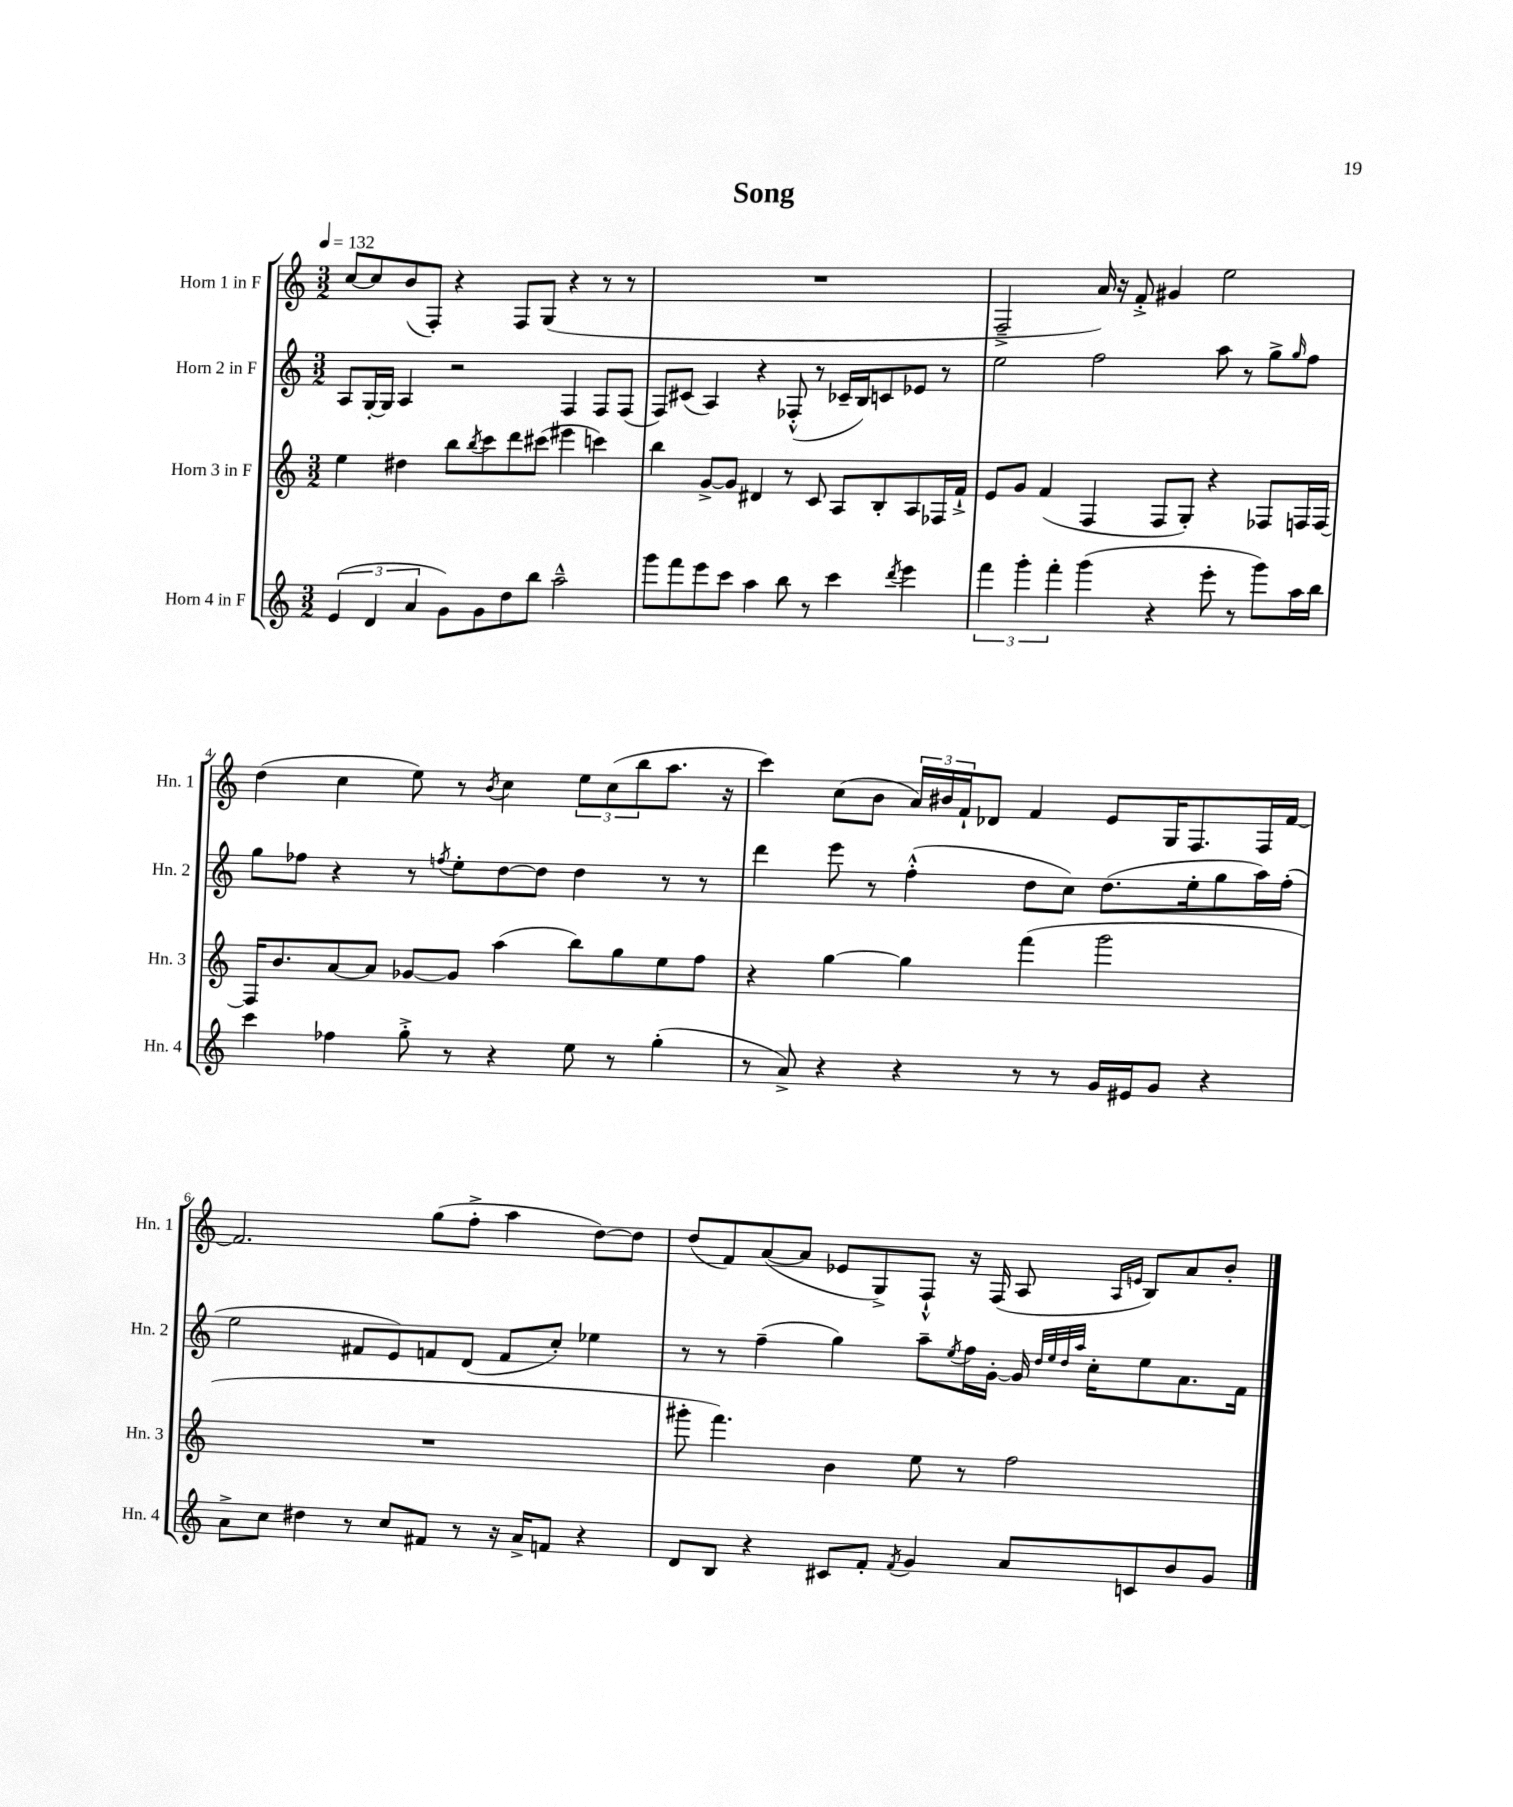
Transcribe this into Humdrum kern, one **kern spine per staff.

**kern	**kern	**kern	**kern
*part4	*part3	*part2	*part1
*staff4	*staff3	*staff2	*staff1
*I"Horn 4 in F	*I"Horn 3 in F	*I"Horn 2 in F	*I"Horn 1 in F
*I'Hn. 4	*I'Hn. 3	*I'Hn. 2	*I'Hn. 1
*clefG2	*clefG2	*clefG2	*clefG2
*k[]	*k[]	*k[]	*k[]
*M3/2	*M3/2	*M3/2	*M3/2
*MM132	*MM132	*MM132	*MM132
=1	=1	=1	=1
(6e/	4ee\	8A/L	[8cc/L
.	.	[16G'/L	8cc/]
6d/	.	.	.
.	.	16G/JJ]	.
.	4dd#X\	4A/	(8b/
6a/	.	.	.
.	.	.	8F'/J)
8g\L)	8bb\L	2r	4r
.	8qbb/	.	.
8g\	8ccc\	.	.
8dd\	8ddd\	.	8F/L
8bb\J	(8ccc#X\J	.	(8G/J
2aa~^^\	4eee#X\	4F/	4r
.	4cccn\)	8F/L	8r
.	.	(8F/J	8r
=2	=2	=2	=2
8ggg\L	4bb\	8F/L)	1.r
8fff\	.	(8c#X/J	.
8eee\	[8g^/L	4A/)	.
8ccc\J	8g/J]	.	.
4aa\	4d#X/	4r	.
8bb\	8r	(8F-X'^^/	.
8r	8c/	8r	.
4ccc\	8A/L	16c-X~/LL	.
.	.	16B/J)	.
.	8B'/	8cn/	.
8qddd/	.	.	.
4eee\	8A/	8e-X/J	.
.	16F-X/L	8r	.
.	16f`^/JJ	.	.
=3	=3	=3	=3
6fff\	8e/L	2ee\	2F~^/
.	8g/J	.	.
6ggg'\	.	.	.
.	(4f/	.	.
6fff'\	.	.	.
(4ggg\	4F/	2ff\	16a/)
.	.	.	16r
.	.	.	8f'^/
4r	8F/L	.	4g#X/
.	8G'/J)	.	.
8eee'\	4r	8aa\	2ee\
8r	.	8r	.
8ggg\L)	8F-X/L	8gg^\L	.
.	.	16qqgg/	.
16aa\L	16Fn/L	8ff\J	.
16bb\JJ	[16F/JJ	.	.
!!LO:LB:g=z
=4	=4	=4	=4
4ccc\	16F/KL]	8gg\L	(4dd\
.	8.b/	.	.
.	.	8ff-X\J	.
4ff-X\	[8a/	4r	4cc\
.	8a/J]	.	.
8gg'^\	[8g-X/L	8r	8ee\)
.	.	8qffn/	.
8r	8g-/J]	8ee'\L	8r
.	.	.	8qb/
4r	(4aa\	[8dd\	4cc\
.	.	8dd\J]	.
8ee\	8bb\L)	4dd\	12ee\L
.	.	.	(12cc\
8r	8gg\	.	.
.	.	.	12bb\
(4gg'\	8ee\	8r	8.aa\J
.	8ff\J	8r	.
.	.	.	16r
=5	=5	=5	=5
8r	4r	4ddd\	4ccc\)
8a^/)	.	.	.
4r	[4gg\	8eee\	(8cc\L
.	.	8r	8b\J
4r	4gg\]	(4ff'^^\	24a/LL)
.	.	.	24b#X/
.	.	.	24f`/J
.	.	.	8d-X/J
8r	(4fff\	8dd\L	4f/
8r	.	8cc\J)	.
16g/LL	2ggg\	(8.dd\L	8e/L
16e#X/J	.	.	.
8g/J	.	.	16G/K
.	.	16ee'\k	8.F/
4r	.	8gg\	.
.	.	16aa\L)	16F/L
.	.	(16ff'\JJ	[16f/JJ
!!LO:LB:g=z
=6	=6	=6	=6
8a^\L	1.r	2ee\	2.f/]
8cc\J	.	.	.
4dd#X\	.	.	.
8r	.	8f#X/L	.
8cc/L	.	8e/)	.
8f#X/J	.	8fn/	(8gg\L
8r	.	(8d/J	8ff'^\J
16r	.	8f/L	4aa\
16a^/KL	.	.	.
8fn/J	.	8cc'/J)	.
4r	.	4ee-X\	[8dd\L)
.	.	.	8dd\J]
=7	=7	=7	=7
8d/L	8ggg#X'\	8r	(8dd/L
8B/J	4.fff\)	8r	8f/)
4r	.	(4ff~\	([8a/
.	.	.	8a/J]
8c#X/L	4b\	4gg\)	8e-X/L
8f'/J	.	.	8G^/)
8qf/	.	.	.
4g/	8ee\	8aa~\L	8F`^^/J
.	.	8qee/	.
.	8r	16ff\L	16r
.	.	[16g'\JJ	(16F/
8a/L	2ff\	16g/]	8A/
.	.	32qqdd/LLL	.
.	.	32qqee/	.
.	.	32qqdd/	.
.	.	32qqaa/JJJ	.
.	.	16cc'\KL	.
.	.	.	16qqA/LL
.	.	.	16qqen/JJ
8cn/	.	8ee\	8B/L)
8b/	.	8.a\	8a/
8g/J	.	.	8b'/J
.	.	16f\Jk	.
==	==	==	==
*-	*-	*-	*-
